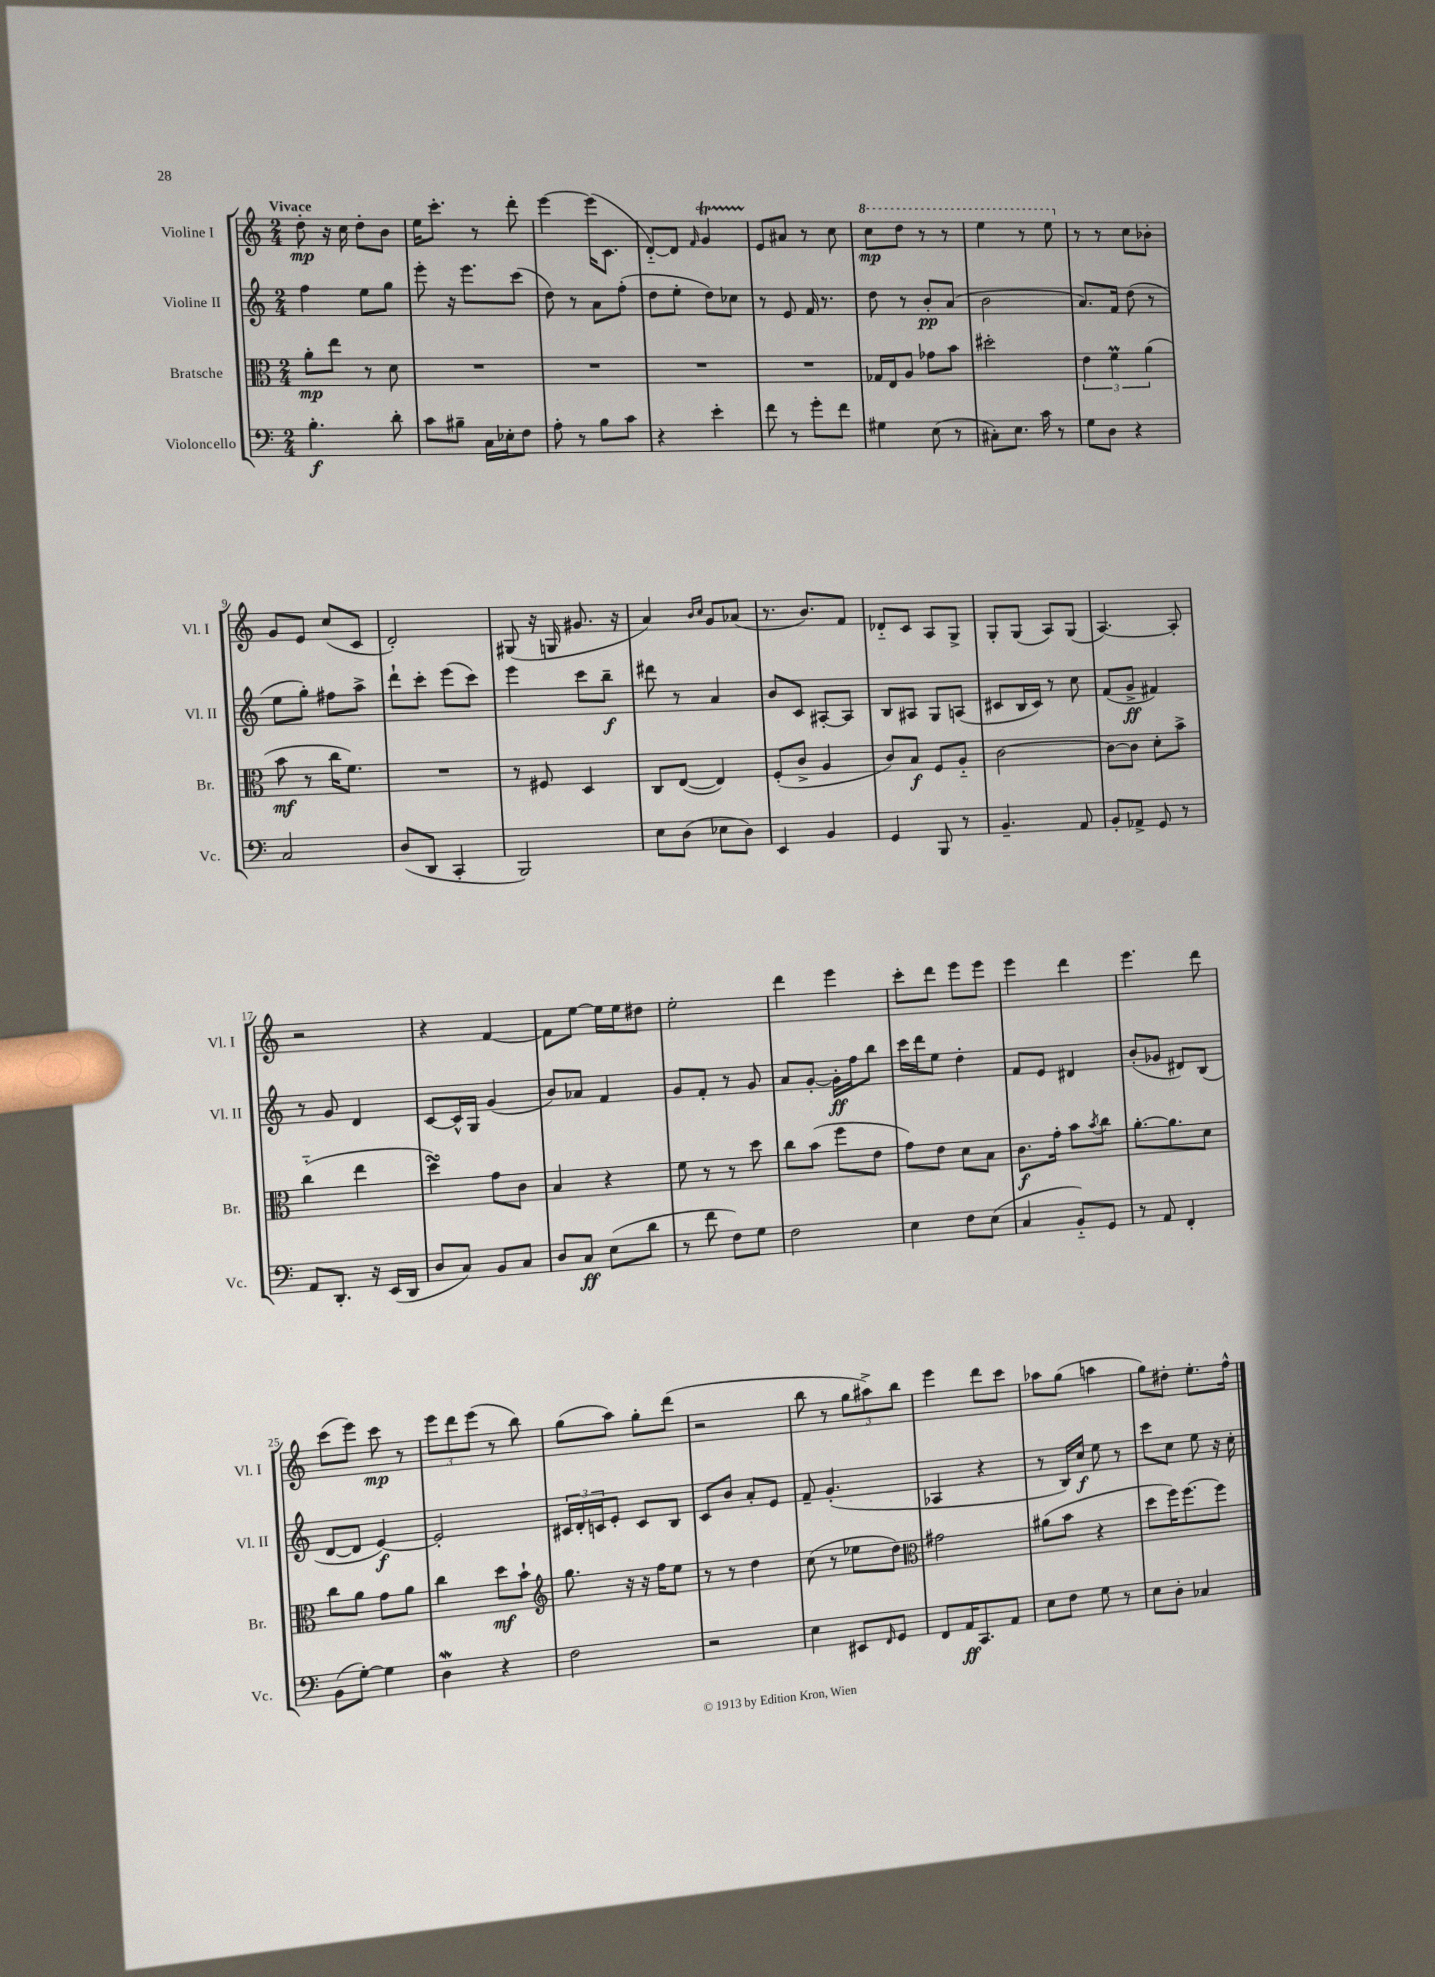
<<
\new StaffGroup <<
\new Staff = "s0" \with { instrumentName = "Violine I" shortInstrumentName = "Vl. I" } {
    \clef treble \key c \major \numericTimeSignature \time 2/4 \tempo "Vivace"
    d''8-.\mp r16 c''16 d''8-. b'8 |
    e''16 c'''8.-. r8 d'''8-. |
    e'''4~ e'''16( c'8. |
    d'8~-_) d'8 \grace { f'16 } g'4\startTrillSpan |
    e'8\stopTrillSpan ais'8 r8 c''8 |
    \ottava #1 c'''8\mp d'''8 r8 r8 |
    e'''4 r8 e'''8 \ottava #0 |
    r8 r8 c''8 bes'8-. |
    g'8 e'8 c''8( c'8 |
    d'2-.) |
    gis8( r16 g16 gis'8. r16 |
    a'4) \grace { b'16 c''16 } g'8 aes'8( |
    r8. b'8.) f'8 |
    des'8-_ c'8 a8 g8-> |
    g8-. g8( a8) g8( |
    a4.~) a8-. |
    r2 |
    r4 f'4~ |
    f'8 e''8~ e''16 e''16 dis''8 |
    e''2-. |
    d'''4 e'''4 |
    c'''8-. d'''8 e'''8 e'''8 |
    e'''4 d'''4 |
    e'''4. d'''8 |
    c'''8( e'''8) c'''8\mp r8 |
    \tuplet 3/2 { e'''8 d'''8 e'''8( } r8 b''8) |
    g''8( a''8) g''8-. d'''8( |
    r2 |
    b''8 r8 \tuplet 3/2 { g''8 ais''8->) b''8 } |
    e'''4 d'''8 c'''8 |
    aes''8 g''8( a''4 |
    g''8) dis''8-. e''8.-. f''16-^ \bar "|." |
}
\new Staff = "s1" \with { instrumentName = "Violine II" shortInstrumentName = "Vl. II" } {
    \clef treble \key c \major \numericTimeSignature \time 2/4
    f''4 e''8 g''8 |
    e'''8-. r16 e'''8. c'''8( |
    d''8) r8 a'8 f''8-.( |
    d''8 e''8-. d''8) ces''8 |
    r8 e'8 f'16 r8. |
    d''8 r8 b'8-.\pp a'8( |
    b'2 |
    a'8.) f'16 d''8( r8 |
    e''8 g''8-.) fis''8 a''8-> |
    d'''8-! c'''8-. e'''8( c'''8) |
    e'''4 c'''8 b''8--\f |
    dis'''8 r8 a'4 |
    b'8 c'8 ais8~-. ais8 |
    b8 ais8 g8 a8( |
    cis'8 b16 cis'16) r8 c''8 |
    f'8( g'8->\ff fis'4) |
    r8 g'8 d'4 |
    c'8~ c'16-^ g16 g'4( |
    b'8) aes'8 f'4 |
    g'8 f'8-. r8 g'8 |
    a'8 g'8~-. g'16-.\ff f''16 b''8 |
    c'''16 d'''16 e''8 d''4-. |
    f'8 e'8 dis'4 |
    b'8-.( ges'8 dis'8) b8( |
    d'8~ d'8 e'4~\f) |
    e'2-. |
    \tuplet 3/2 { cis'16 d'16-. c'16 } e'8-. c'8 b8 |
    c'8 b'8 a'8-. e'8 |
    f'8-- g'4.-.( |
    aes4 r4 |
    r8 b16) c''16\f e''8 r8 |
    c'''8 c''8 e''8 r16 c''16-. \bar "|." |
}
\new Staff = "s2" \with { instrumentName = "Bratsche" shortInstrumentName = "Br." } {
    \clef alto \key c \major \numericTimeSignature \time 2/4
    a'8-.\mp e''8 r8 d'8 |
    R2 |
    R2 |
    R2 |
    R2 |
    ges16 e16 a8 ges'8 b'8 |
    dis''2-. |
    \tuplet 3/2 { e'4 f'4\prall a'4( } |
    b'8\mf r8 c''16 f'8.) |
    R2 |
    r8 fis8 d4 |
    c8 e8~( e4) |
    f8-.( c'8-> a4 |
    c'8) b8\f f8 a8-_ |
    c'2~ |
    c'8~ c'8 d'8-. b'8-> |
    c''4-_( e''4 |
    d''4\turn) g'8 c'8 |
    b4 r4 |
    f'8 r8 r8 d''8 |
    c''8 b'8( f''8 e'8 |
    g'8) e'8 d'8 b8 |
    c'8.\f g'16-. b'8 \acciaccatura { b'8 } c''8 |
    a'8.~-. a'8. d'8 |
    c''8 a'8 g'8 a'8 |
    c''4 d''8\mf b'8-! |
    \clef treble g''8. r16 r16 f''16 e''8 |
    r8 r8 d''4 |
    c''8( r8 ees''8 d''8) |
    \clef alto gis'2 |
    ais'8( b'8 r4 |
    d''8 f''16) f''8.~ f''8 \bar "|." |
}
\new Staff = "s3" \with { instrumentName = "Violoncello" shortInstrumentName = "Vc." } {
    \clef bass \key c \major \numericTimeSignature \time 2/4
    b4.-.\f d'8-. |
    c'8 bis8-- c16 ees16-. f8 |
    a8-. r8 b8 c'8 |
    r4 e'4-. |
    f'8 r8 g'8-. f'8 |
    gis4 e8( r8 |
    cis8-.) e8. c'16 r8 |
    g8 d8 r4 |
    c2 |
    d8( d,8 c,4-. |
    b,,2) |
    e8 d8( ees8 d8) |
    e,4 b,4 |
    g,4 b,,8 r8 |
    b,4.-- a,8 |
    b,8-. aes,8-> g,8 r8 |
    a,8 d,8.-. r16 e,16( d,16 |
    d8 c8) b,8 c8 |
    d8 c8\ff e8( d'8 |
    r8 f'8 f8) g8 |
    f2 |
    e4 f8 e8( |
    c4 b,8-_) g,8 |
    r8 a,8 f,4-. |
    b,8( g8~-.) g4 |
    d4\mordent r4 |
    f2 |
    r2 |
    e4 eis,8 \grace { f,16 } g,8 |
    f,8 a,16\ff c,8. a,8 |
    e8 f8 g8 r8 |
    e8 d8-. ces4 \bar "|." |
}
>>
>>
